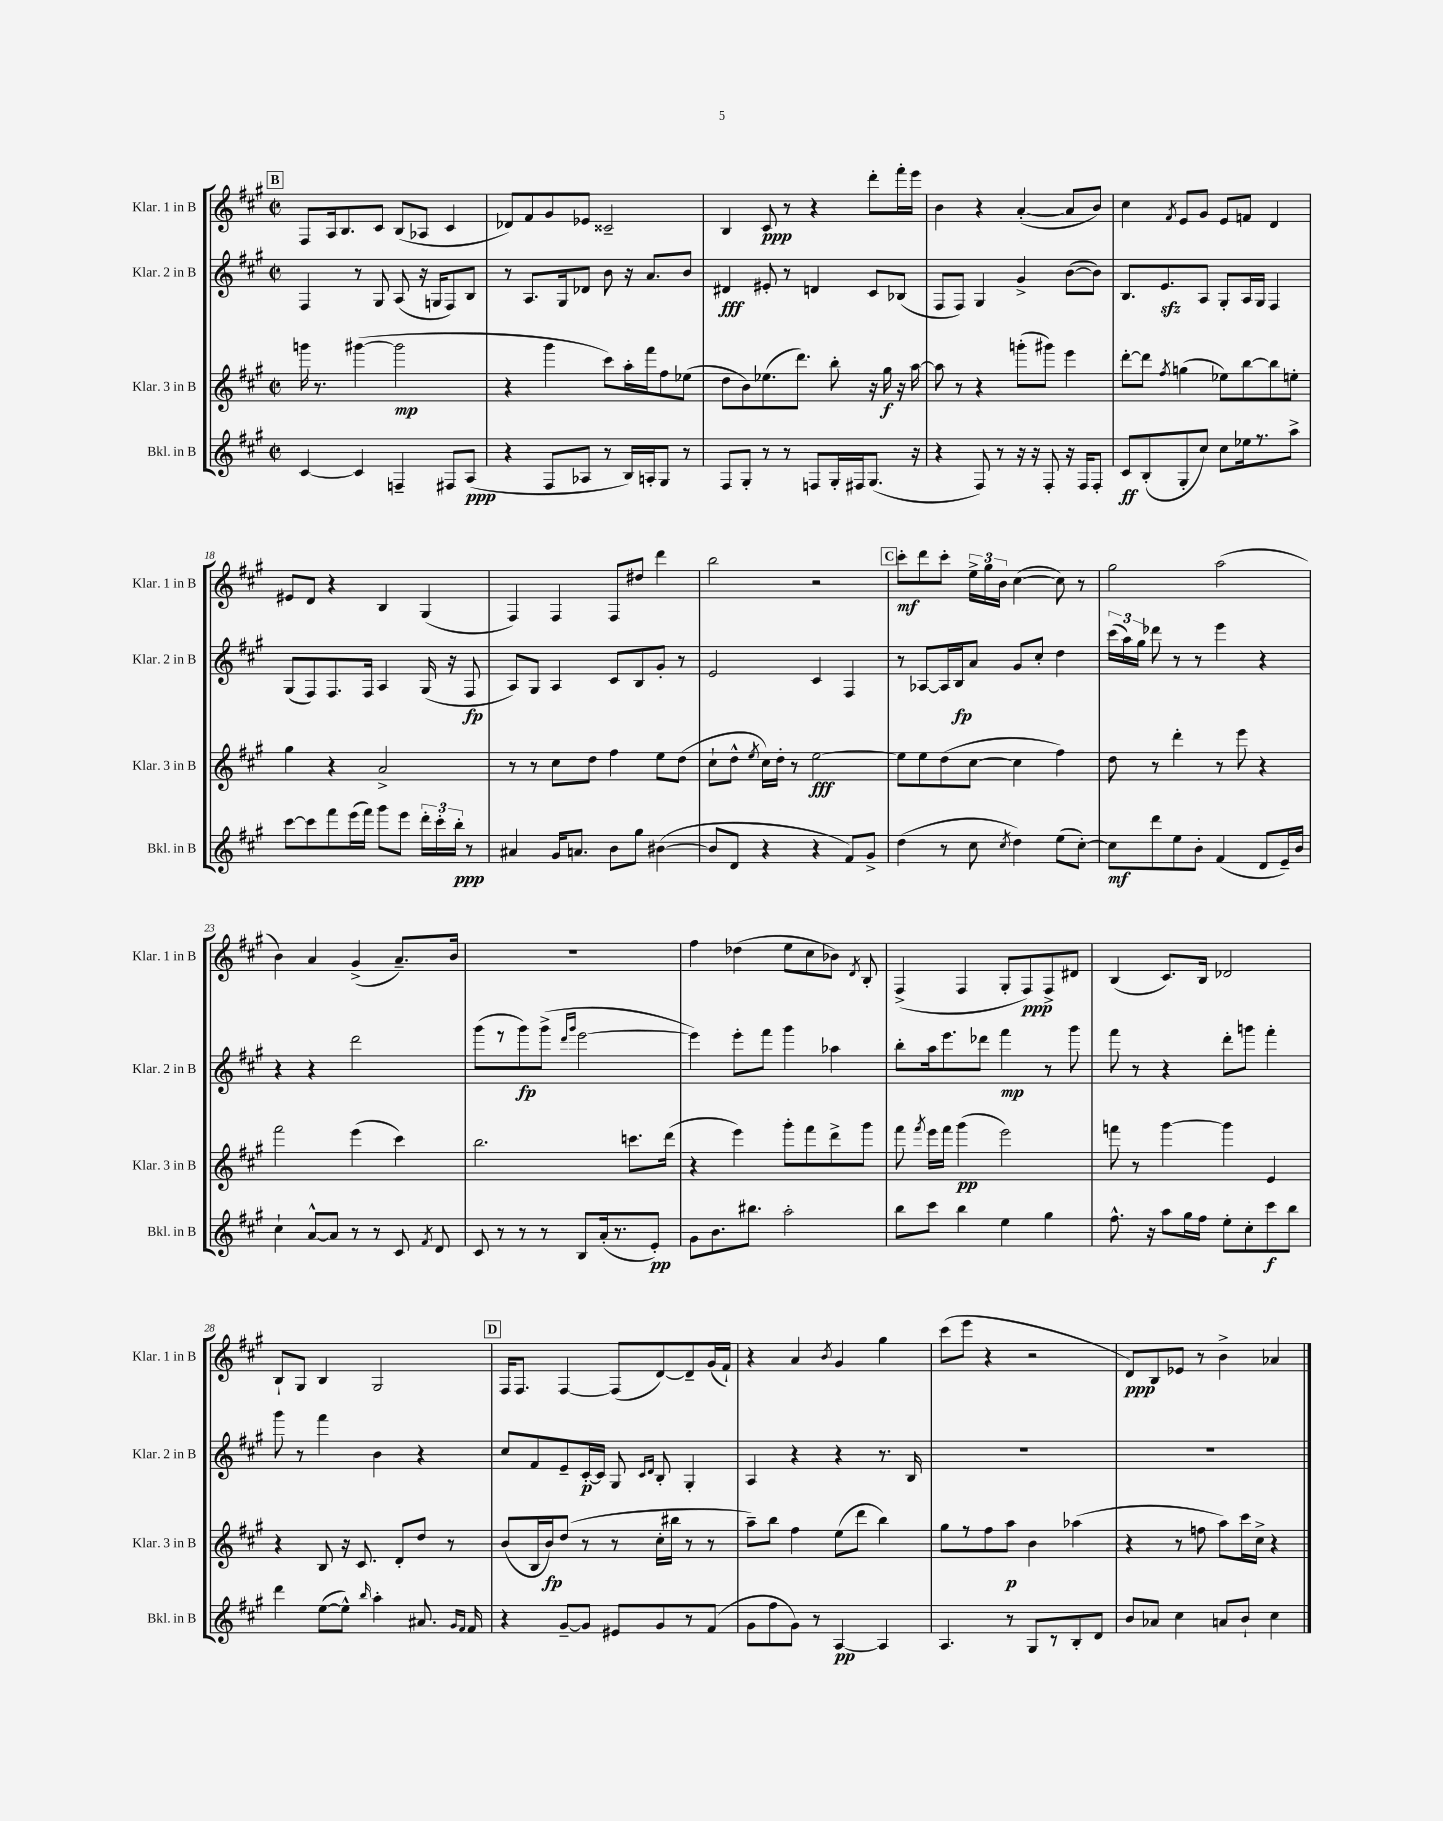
<<
\new StaffGroup <<
\new Staff = "s0" \with { instrumentName = "Klar. 1 in B" shortInstrumentName = "Klar. 1 in B" } {
    \clef treble \key a \major \defaultTimeSignature \time 2/2
    \autoBeamOff \mark \markup { \box "B" } fis8[ a16 b8. cis'8] b8[( aes8] cis'4 |
    des'8[) fis'8 gis'8 ees'8] cisis'2-- |
    b4 cis'8\ppp r8 r4 d'''8[-. fis'''16-. e'''16] |
    b'4 r4 a'4~-.( a'8[ b'8]) |
    cis''4 \acciaccatura { fis'8 } e'8[ gis'8] e'8[ f'8] d'4 |
    eis'8[ d'8] r4 b4 gis4( |
    fis4) fis4 fis8[ dis''8] d'''4 |
    b''2 r2 |
    \mark \markup { \box "C" } cis'''8[-.\mf d'''8 cis'''8]-. \tuplet 3/2 { e''16[-> gis''16 b'16] } cis''4~( cis''8) r8 |
    gis''2 a''2( |
    b'4) a'4 gis'4->( a'8.[--) b'16] |
    R1 |
    fis''4 des''4( e''8[ cis''8 bes'8]) \acciaccatura { d'8 } b8-. |
    fis4->( fis4 gis8[-. fis8\ppp) fis8-> dis'8] |
    b4( cis'8.[) b16] des'2 |
    b8[-! gis8] b4 gis2 |
    \mark \markup { \box "D" } fis16[ fis8.] fis4~ fis8[( d'8~) d'8-- gis'16( fis'16]-!) |
    r4 a'4 \acciaccatura { b'8 } gis'4 gis''4 |
    cis'''8[( e'''8] r4 r2 |
    d'8[\ppp) b8 ees'8] r8 b'4-> aes'4 \bar "|." |
}
\new Staff = "s1" \with { instrumentName = "Klar. 2 in B" shortInstrumentName = "Klar. 2 in B" } {
    \clef treble \key a \major \defaultTimeSignature \time 2/2
    \autoBeamOff \mark \markup { \box "B" } fis4 r8 gis8 a8( r16 g16[ fis8) b8] |
    r8 a8.[ gis16 des'8] b'8 r16 a'8.[ b'8] |
    dis'4\fff eis'8-. r8 d'4 cis'8[ bes8]( |
    fis8[ fis8]) gis4 gis'4-> b'8[~( b'8]) |
    b8.[ e'8.\sfz a8] gis8[-. a16 gis16] fis4 |
    gis8[( fis8) fis8. fis16] a4 gis16( r16 fis8\fp |
    a8[) gis8] a4 cis'8[ b8 gis'8]-. r8 |
    e'2 cis'4 fis4 |
    \mark \markup { \box "C" } r8 aes8[~ aes16 b16\fp a'8] gis'8[ cis''8]-. d''4 |
    \tuplet 3/2 { cis'''16[( a''16) gis''16] } des'''8 r8 r8 e'''4 r4 |
    r4 r4 d'''2 |
    gis'''8[( r8 gis'''8\fp) gis'''8]->( \grace { d'''16[ gis'''16] } e'''2~ |
    e'''4) e'''8[-. fis'''8] gis'''4 aes''4 |
    b''8[-. a''16 e'''8. des'''8] fis'''4\mp r8 gis'''8 |
    fis'''8 r8 r4 d'''8[-. g'''8] fis'''4-. |
    gis'''8 r8 fis'''4 b'4 r4 |
    \mark \markup { \box "D" } cis''8[ fis'8 e'8-- cis'16~-.\p cis'16] gis8 \grace { cis'16[ d'16] } b8-. gis4-. |
    a4 r4 r4 r8. b16 |
    R1 |
    R1 \bar "|." |
}
\new Staff = "s2" \with { instrumentName = "Klar. 3 in B" shortInstrumentName = "Klar. 3 in B" } {
    \clef treble \key a \major \defaultTimeSignature \time 2/2
    \autoBeamOff \mark \markup { \box "B" } g'''16 r8. gis'''4~( gis'''2\mp |
    r4 gis'''4 cis'''8[) a''16-. fis'''16 fis''8 ees''8]( |
    d''8[ b'8) ees''8.( d'''8.]) b''8-. r16 gis''16\f r16 a''16~ |
    a''8 r8 r4 g'''8[-.( gis'''8]) e'''4 |
    d'''8[~-. d'''8] \acciaccatura { fis''8 } g''4( ees''8[) b''8~ b''8 e''8]-. |
    gis''4 r4 a'2-> |
    r8 r8 cis''8[ d''8] fis''4 e''8[ d''8]( |
    cis''8[-! d''8]-^ \acciaccatura { e''8 } cis''16[) d''16]-. r8 e''2~\fff |
    \mark \markup { \box "C" } e''8[ e''8 d''8( cis''8]~ cis''4 fis''4) |
    d''8 r8 d'''4-. r8 e'''8 r4 |
    fis'''2 e'''4( cis'''4) |
    b''2. c'''8.[ d'''16]( |
    r4 e'''4) gis'''8[-. fis'''8 d'''8-> gis'''8] |
    fis'''8 \acciaccatura { fis'''8 } e'''16[ fis'''16] gis'''4\pp( e'''2) |
    f'''8 r8 gis'''4~ gis'''4 e'4 |
    r4 b8 r16 cis'8. d'8[-. d''8] r8 |
    \mark \markup { \box "D" } b'8[( b16 b'16\fp) d''8]( r8 r8 cis''16[-. bis''16] r8 r8 |
    a''8[--) b''8] fis''4 e''8[( d'''8] b''4) |
    gis''8[ r8 fis''8 a''8]\p b'4 aes''4( |
    r4 r8 f''8 a''8[) cis'''16 cis''16]-> r4 \bar "|." |
}
\new Staff = "s3" \with { instrumentName = "Bkl. in B" shortInstrumentName = "Bkl. in B" } {
    \clef treble \key a \major \defaultTimeSignature \time 2/2
    \autoBeamOff \mark \markup { \box "B" } cis'4~ cis'4 f4-- fis8[ a8]\ppp( |
    r4 fis8[ aes8] r8 b16[) a16-. gis8] r8 |
    fis8[ gis8]-. r8 r8 f8[ gis16-. fis16 gis8.]( r16 |
    r4 fis8) r8 r16 r16 fis8-. r16 fis16[ fis8]-. |
    cis'8[\ff b8-.( gis8-. cis''8]) cis''8[ ees''16 r8. a''8]-> |
    cis'''8[~ cis'''8 fis'''8 e'''16( fis'''16]) gis'''8[ e'''8] \tuplet 3/2 { d'''16[-. cis'''16-. b''16]-.\ppp } r8 |
    ais'4 gis'16[ a'8.] b'8[ gis''8] bis'4~( |
    bis'8[ d'8] r4 r4 fis'8[) gis'8]-> |
    \mark \markup { \box "C" } d''4( r8 cis''8 \acciaccatura { cis''8 } d''4) e''8[( cis''8]~-.) |
    cis''8[\mf d'''8 e''8 b'8]-. fis'4( d'8[ e'16--) b'16] |
    cis''4-! a'8[~-^ a'8] r8 r8 cis'8 \acciaccatura { fis'8 } d'8 |
    cis'8 r8 r8 r8 b8[ a'16-.( r8. e'8]-.\pp) |
    gis'8[ b'8. bis''8.] a''2-. |
    b''8[ cis'''8] b''4 e''4 gis''4 |
    fis''8.-^ r16 a''8[ gis''16 fis''16] e''8[-. cis''8-. cis'''8\f b''8] |
    d'''4 e''8[~( e''8]-^) \grace { b''16 } a''4-. ais'8. \grace { gis'16[ fis'16] } fis'16 |
    \mark \markup { \box "D" } r4 gis'8[~-- gis'8] eis'8[ gis'8 r8 fis'8]( |
    gis'8[ fis''8 gis'8]) r8 a4~\pp a4 |
    a4. r8 gis8[ r8 b8-. d'8] |
    b'8[ aes'8] cis''4 a'8[ b'8]-! cis''4 \bar "|." |
}
>>
>>
\layout { \context { \Score currentBarNumber = #13 } }
